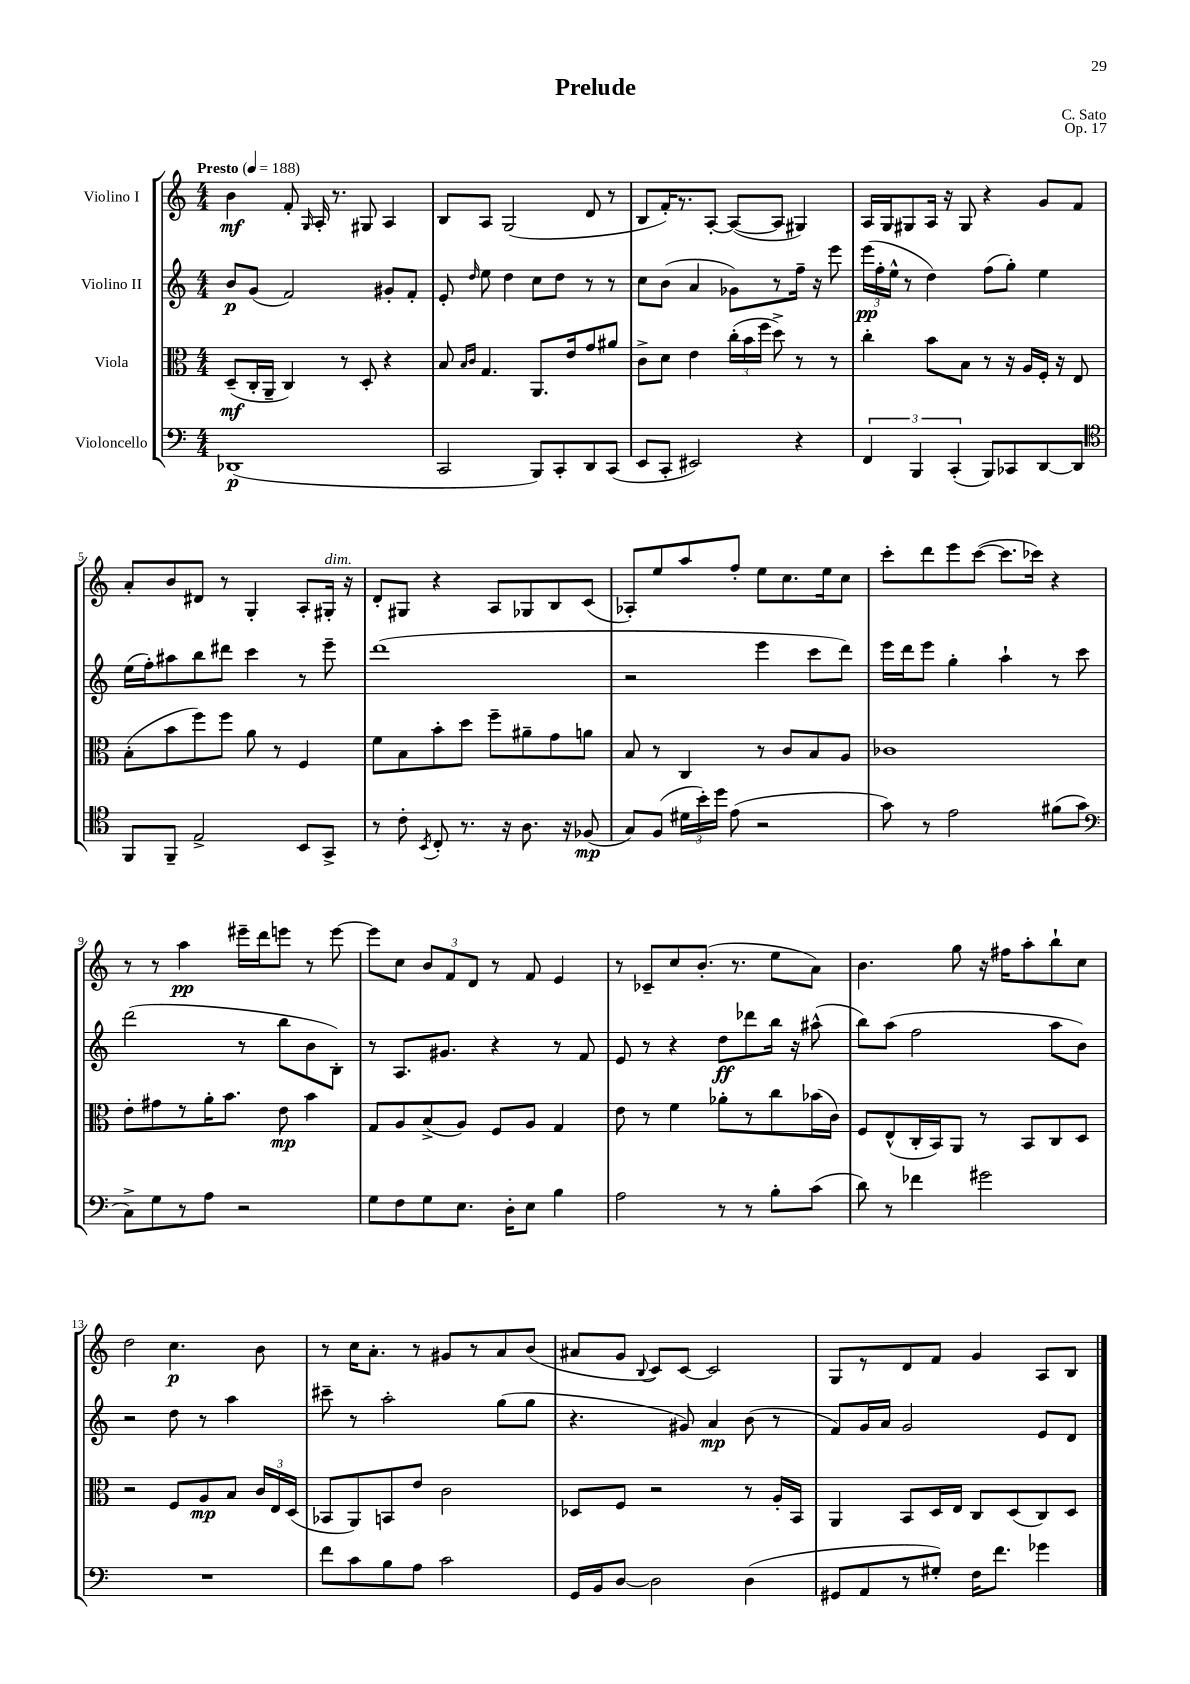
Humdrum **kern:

**kern	**kern	**kern	**kern
*staff4	*staff3	*staff2	*staff1
*clefF4	*clefC3	*clefG2	*clefG2
*k[]	*k[]	*k[]	*k[]
*M4/4	*M4/4	*M4/4	*M4/4
*MM188	*MM188	*MM188	*MM188
(1DD-	(8D~	8b	4b
.	16C'	(8g	.
.	16AA~	.	.
.	4C)	2f)	8f'
.	.	.	16qqG
.	.	.	16A'
.	.	.	8.r
.	8r	.	.
.	8D'	.	8G#
.	4r	8g#'	4A
.	.	8f'	.
=	=	=	=
2CC	8B	8e'	8B
.	16qqB	.	.
.	16qqc	16qqdd	.
.	4.G	8ee	8A
.	.	4dd	(2G
8BBB)	8.AA	8cc	.
8CC'	.	8dd	.
.	16e	.	.
8DD	8g	8r	8d
(8CC	8a#	8r	8r
=	=	=	=
8EE	8c^	8cc	8B
8CC'	8d	(8b	16f')
.	.	.	8.r
2EE#)	4e	4a	.
.	.	.	[8A'
.	(24cc'	8g-)	(8A_
.	24b	.	.
.	24ff	.	.
.	8dd^)	8r	8A]
4r	8r	16ff~	4G#)
.	.	16r	.
.	8r	8eee	.
=	=	=	=
6FF	4cc'	(24eee	16A
.	.	24ff'	.
.	.	.	16G
.	.	24ee^^	.
.	.	8r	8G#
6BBB	.	.	.
.	8b	4dd)	16A
.	.	.	16r
(6CC'	.	.	.
.	8B	.	8G#
8BBB)	8r	(8ff	4r
8CC-	16r	8gg')	.
.	16A	.	.
[8DD	16F'	4ee	8g
.	16r	.	.
8DD]	8E	.	8f
=	=	=	=
*clefC4	*	*	*
8FF	(8B'	(16ee	8a'
.	.	16ff')	.
8FF~	8b	8aa#	8b
2E^	8ff)	8bb	8d#
.	8ff	8ddd#	8r
.	8a	4ccc	4G'
.	8r	.	.
8BB	4F	8r	8A'
8GG^	.	8eee~	16G#'
.	.	.	16r
=	=	=	=
8r	8f	(1ddd	8d'
8c'	8B	.	8G#
8qBB	.	.	.
8C'	8b'	.	4r
8.r	8dd	.	.
.	8ff~	.	8A
16r	.	.	.
8.A	8a#~	.	8G-
.	8g	.	8B
16r	.	.	.
(8F-	8a	.	(8c
=	=	=	=
8G)	8B	2r	8A-')
(8F	8r	.	8ee
24d#	4C	.	8aa
24b')	.	.	.
24dd	.	.	.
(8e	.	.	8ff'
2r	8r	4eee	8ee
.	8c	.	8.cc
.	8B	8ccc	.
.	.	.	16ee
.	8A	8ddd)	8cc
=	=	=	=
8g)	1c-	16eee	8ccc'
.	.	16ddd	.
8r	.	8eee	8ddd
2e	.	4gg'	8eee
.	.	.	([8ccc
.	.	4aa`	8.ccc]
.	.	.	16ccc-)
(8f#	.	8r	4r
8g	.	8ccc	.
=	=	=	=
*clefF4	*	*	*
8C^)	8e'	(2ddd	8r
8G	8g#	.	8r
8r	8r	.	4aa
8A	16a'	.	.
.	8.b	.	.
2r	.	8r	16eee#~
.	.	.	16ddd
.	8e	8bb	8eee
.	4b	8b	8r
.	.	8B')	[8eee
=	=	=	=
8G	8G	8r	8eee]
8F	8A	8.A	8cc
8G	(8B^	.	12b
.	.	8.g#	.
.	.	.	12f
8.E	8A)	.	.
.	.	.	12d
.	8F	4r	8r
16D'	.	.	.
8E	8A	.	8f
4B	4G	8r	4e
.	.	8f	.
=	=	=	=
2A	8e	8e	8r
.	8r	8r	8c-~
.	4f	4r	8cc
.	.	.	(8.b'
8r	8a-'	8dd	.
.	.	.	8.r
8r	8r	8ddd-	.
8B'	8cc	16bb	8ee
.	.	16r	.
(8c	(16b-	(8aa#^^	8a)
.	16c)	.	.
=	=	=	=
8d)	8F	8bb)	4.b
8r	(8E^^	(8aa	.
4f-	16C'	2ff	.
.	16BB)	.	.
.	8AA	.	8gg
2g#	8r	.	16r
.	.	.	16ff#
.	8BB	.	8aa'
.	8C	8aa	8bb`
.	8D	8b)	8cc
=	=	=	=
1r	2r	2r	2dd
.	8F	8dd	4.cc
.	8A	8r	.
.	8B	4aa	.
.	24c	.	8b
.	24E	.	.
.	(24D	.	.
=	=	=	=
8f	8BB-	8ccc#~	8r
8c	8AA)	8r	16cc
.	.	.	8.a'
8B	8BB	2aa'	.
8A	8e	.	8r
2c	2c	.	8g#
.	.	.	8r
.	.	(8gg	8a
.	.	8gg	(8b
=	=	=	=
16GG	8D-	4.r	8a#
16BB	.	.	.
[8D	8F	.	8g
.	.	.	8qqB
2D]	2r	.	8c)
.	.	8g#)	[8c
.	.	4a	2c]
(4D	8r	(8b	.
.	16A'	8r	.
.	16BB	.	.
=	=	=	=
8GG#	4AA	8f)	8G
8AA	.	16g	8r
.	.	16a	.
8r	8BB	2g	8d
8G#')	16D	.	8f
.	16E	.	.
16F	8C	.	4g
8.f	.	.	.
.	(8D	.	.
4g-	8C)	8e	8A
.	8D	8d	8B
==	==	==	==
*-	*-	*-	*-
